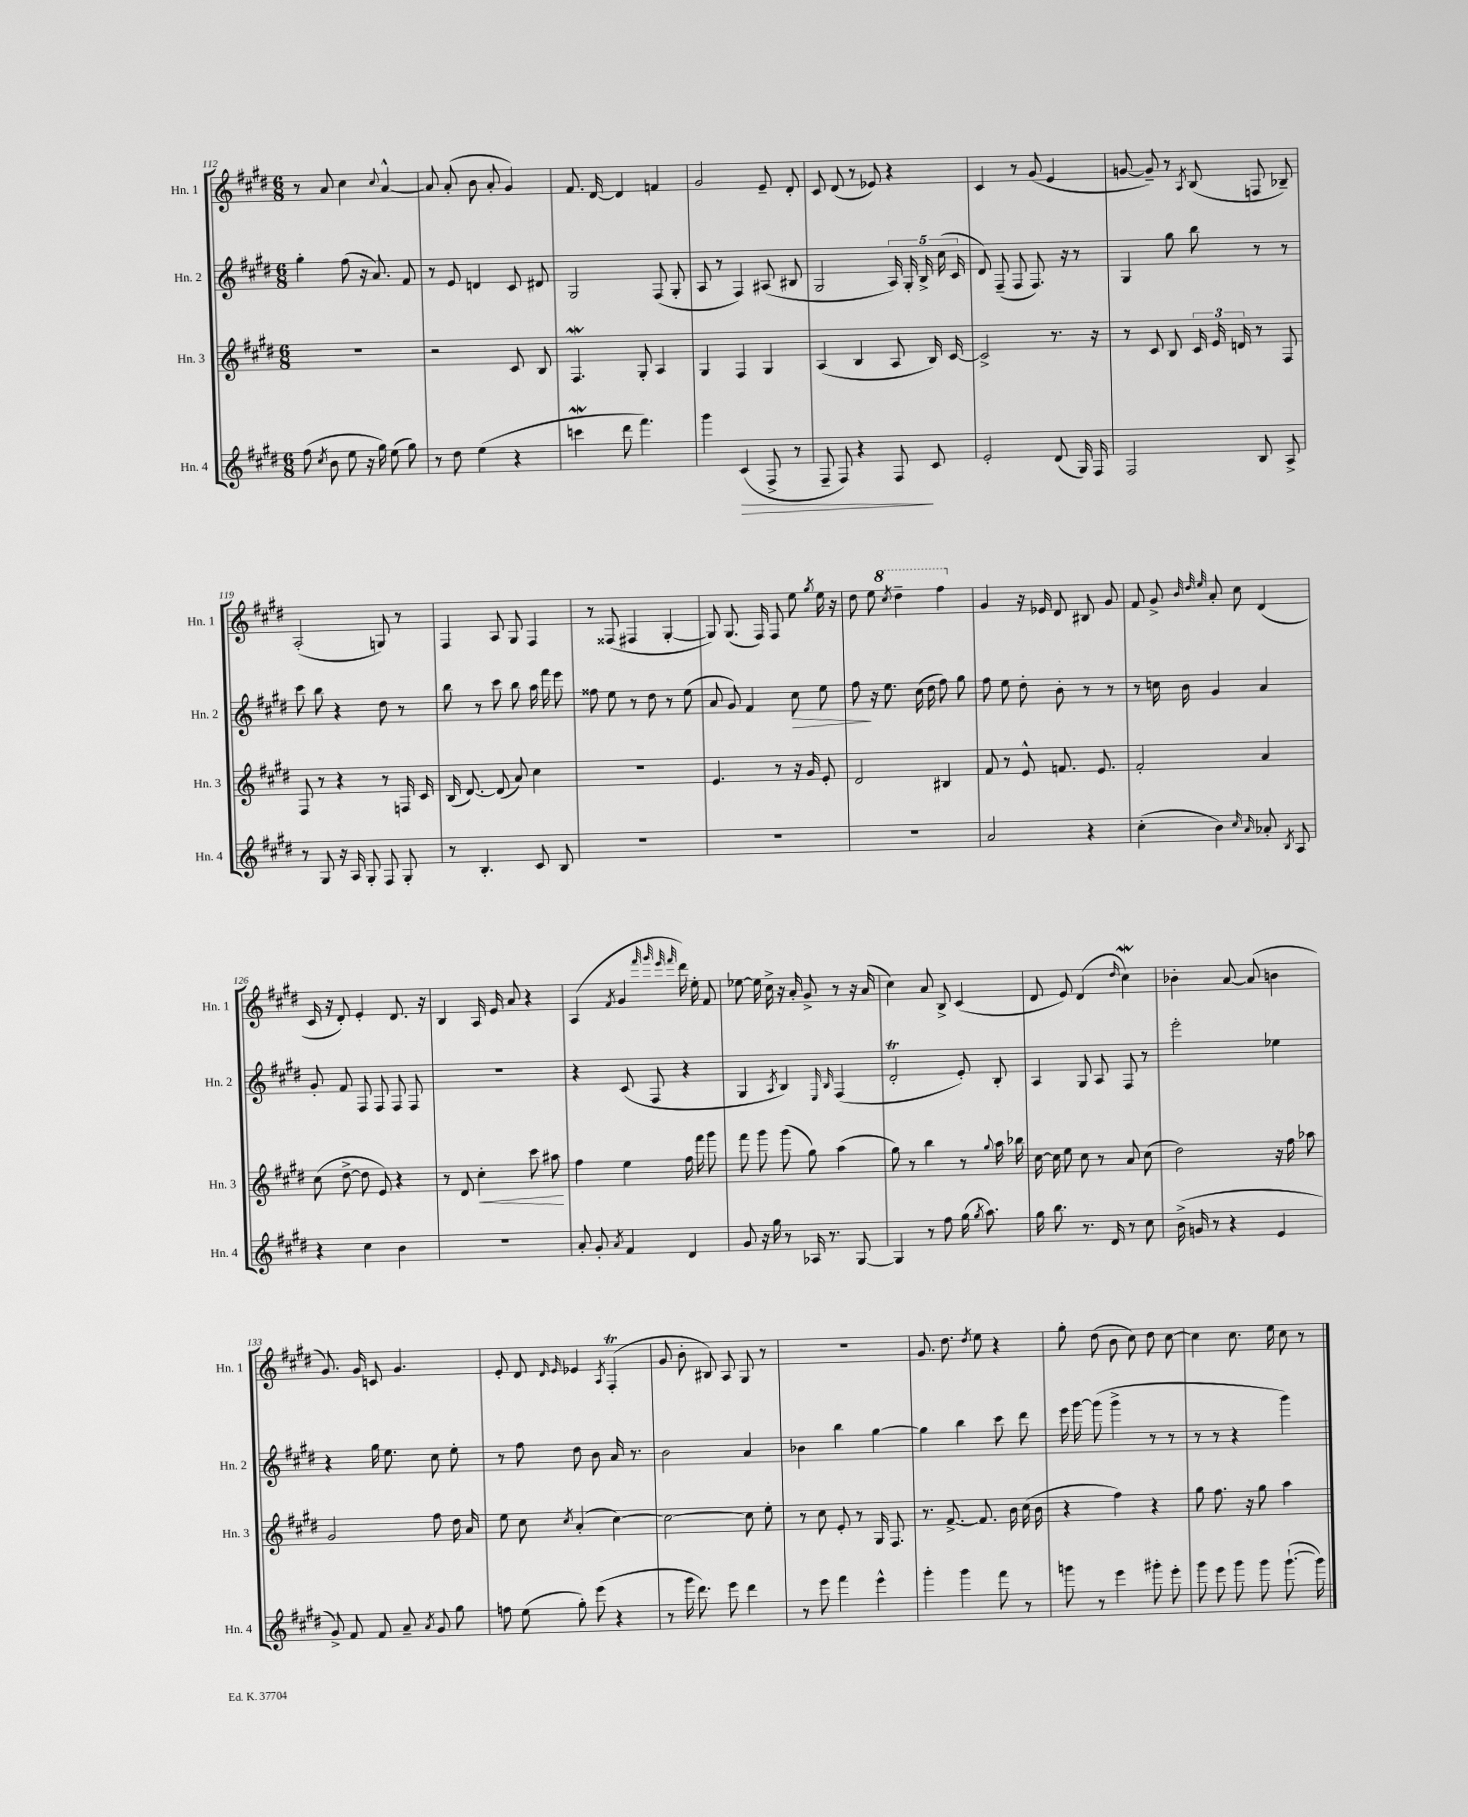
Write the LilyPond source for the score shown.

<<
\new StaffGroup <<
\new Staff = "s0" \with { instrumentName = "Hn. 1" shortInstrumentName = "Hn. 1" } {
    \clef treble \key e \major \numericTimeSignature \time 6/8
    \autoBeamOff r8 a'8 cis''4 \appoggiatura { cis''8 } a'4~-^ |
    a'8 a'8-.( b'8 a'8-. gis'4) |
    fis'8. dis'16~ dis'4 f'4 |
    gis'2 e'8-- dis'8-. |
    cis'8 dis'8( r8 ees'8) r4 |
    cis'4 r8 gis'8( e'4 |
    g'8~ g'8--) r8 \acciaccatura { a8 } b8( f8 bes8--) |
    a2-.( g8) r8 |
    fis4 a8 gis8 fis4 |
    r8 fisis8( fis4 gis4~-. |
    gis8) gis8.( fis16) fis8 e''8 \acciaccatura { gis''8 } e''16 r16 |
    dis''8 e''8 \ottava #1 \acciaccatura { cis'''8 } dis'''4-- fis'''4 \ottava #0 |
    gis'4 r16 ees'16 dis'8 bis8 gis'8 |
    fis'8 gis'8-> \grace { b'32 dis''32 e''32 } a'8-. cis''8 dis'4( |
    cis'16 r16 dis'8-.) e'4-. dis'8. r16 |
    b4 a16 e'16 a'8 r4 |
    a4( \acciaccatura { fis'8 } gis'4 \grace { fis'''32 gis'''32 e'''32 fis'''32 } dis'''16) e''16-. fis'8 |
    ees''8~ ees''16 cis''16-> r16 a'16-. gis'8-> r8 r16 a'16( |
    cis''4) a'8 b8-> cis'4( |
    dis'8 e'8) dis'4( \grace { dis''16 } cis''4\mordent) |
    bes'4-. a'8~ a'8( b'4 |
    gis'8.) gis'16 c'8 gis'4. |
    e'8-. dis'8 \grace { dis'16 e'16 } ees'4 \acciaccatura { a8 } fis4-.\trill( |
    gis'8 b'8-. bis8) a8 gis8 r8 |
    R2. |
    gis'8. dis''8. \acciaccatura { dis''8 } e''8 r4 |
    gis''8-. dis''8( b'8 cis''8) dis''8 cis''8~ |
    cis''4 cis''8. e''16 cis''8 r8 \bar "|." |
}
\new Staff = "s1" \with { instrumentName = "Hn. 2" shortInstrumentName = "Hn. 2" } {
    \clef treble \key e \major \numericTimeSignature \time 6/8
    \autoBeamOff gis''4-. fis''8( r16 a'8.) fis'8 |
    r8 e'8 d'4 cis'8 dis'8 |
    gis2 fis8( gis8-. |
    a8 r8 fis4) ais8( bis8 |
    gis2 \tuplet 5/4 { a16) gis16-. b16-> cis''16( cis'16 } |
    dis'8) fis8--( fis8 fis8.) r16 r8 |
    gis4 gis''8 b''8 r8 r8 |
    cis'''8 b''8 r4 dis''8 r8 |
    b''8 r8 cis'''8 b''8 a''16 fis'''16 e'''8 |
    fisis''8 e''8 r8 dis''8 r8 e''8( |
    a'8 gis'8) fis'4 cis''8\> e''8 |
    fis''8\! r16 e''8. cis''16( dis''16 fis''8) gis''8 |
    fis''8 e''8 dis''8-. b'8-. r8 r8 |
    r8 c''16 b'16 gis'4 a'4 |
    gis'8-. fis'8 fis8 fis8 fis8 fis8 |
    R2. |
    r4 cis'8( fis8 r4 |
    gis4 \acciaccatura { a8 } b4) \grace { e16 b16 } fis4( |
    dis'2-.\trill e'8-.) b8-. |
    a4 gis8 a8 fis8 r8 |
    e'''2-. ees''4 |
    r4 gis''16 e''8. cis''8 e''8-. |
    r8 fis''8 dis''8 b'8 a'16 r8. |
    b'2 a'4 |
    bes'4 b''4 gis''4~ |
    gis''4 b''4 cis'''8 dis'''8 |
    e'''16 gis'''16~ gis'''8( gis'''4-> r8 r8 |
    r8 r8 r4 gis'''4) \bar "|." |
}
\new Staff = "s2" \with { instrumentName = "Hn. 3" shortInstrumentName = "Hn. 3" } {
    \clef treble \key e \major \numericTimeSignature \time 6/8
    \autoBeamOff R2. |
    r2 cis'8 b8 |
    fis4.\mordent gis8-. a4 |
    gis4 fis4 gis4 |
    a4( b4 a8 b16) cis'16~ |
    cis'2-> r8. r16 |
    r8 cis'8 b8 \tuplet 3/2 { cis'16 e'16 d'16 } r8 fis8 |
    fis8 r8 r4 r8 f16 cis'16 |
    b16( dis'8.~) dis'8( a'8) cis''4 |
    R2. |
    e'4. r8 r16 gis'16 e'8-. |
    dis'2 bis4 |
    fis'8 r8 e'8-^ f'8. e'8. |
    fis'2-. a'4 |
    cis''8( dis''8~-> dis''8 e'8) r4 |
    r8 dis'8 cis''4-.\< cis'''8 ais''8\! |
    fis''4 e''4 fis''16 fis'''16 gis'''8 |
    fis'''8 gis'''8 gis'''8( gis''8) a''4( |
    gis''8) r8 b''4 r8 \appoggiatura { gis''8 } a''16 bes''16 |
    cis''16~ cis''16 e''8 cis''8 r8 a'8 cis''8( |
    dis''2) r16 fis''16 aes''8 |
    gis'2 fis''8 dis''16 a'16 |
    e''8 cis''8 \acciaccatura { cis''8 } a'4-.( cis''4~) |
    cis''2~ cis''8 e''8-. |
    r8 cis''8 e'8-. r8 gis16 fis8. |
    r8. fis'8.~-> fis'8. b'16 cis''16( b'16 |
    r4 fis''4) r4 |
    gis''8 fis''8. r16 gis''8 a''4 \bar "|." |
}
\new Staff = "s3" \with { instrumentName = "Hn. 4" shortInstrumentName = "Hn. 4" } {
    \clef treble \key e \major \numericTimeSignature \time 6/8
    \autoBeamOff fis''8( \acciaccatura { cis''8 } b'8 e''8 r16 gis''16) e''8( gis''8) |
    r8 dis''8 e''4( r4 |
    c'''4\mordent dis'''8 fis'''4.) |
    gis'''4 cis'4\>( fis8-> r8 |
    fis8-- fis8) r4 fis8\! cis'8 |
    e'2-. dis'8( gis16) fis16 |
    fis2 b8 a8-> |
    r8 gis8 r16 a16 gis8-. fis8 gis8-. |
    r8 b4.-. cis'8 b8 |
    R2. |
    R2. |
    R2. |
    a'2 r4 |
    cis''4-.( b'4) \grace { cis''16 a'16 } aes'8-. \acciaccatura { b8 } a8 |
    r4 cis''4 b'4 |
    R2. |
    a'8-. gis'8-. \acciaccatura { a'8 } fis'4 dis'4 |
    gis'8 r16 gis''16 r8 aes16 r8. gis8~ |
    gis4 r8 fis''8 gis''16( \acciaccatura { gis''8 } a''8.) |
    gis''16 b''8. r8. dis'16 r8 cis''8 |
    b'16->( g'16 r8 r4 e'4 |
    gis'8->) fis'8 fis'8 a'8-- \acciaccatura { a'8 } gis'8 gis''8 |
    f''8 e''8( gis''8-.) e'''8( r4 |
    r8 gis'''16 dis'''8.) e'''8 dis'''4 |
    r8 e'''8 fis'''4 e'''4-^ |
    gis'''4-. gis'''4 fis'''8 r8 |
    g'''8 r8 e'''4 gis'''8-. e'''8-. |
    gis'''8 e'''8 gis'''8 gis'''8 gis'''8.~-!( gis'''16) \bar "|." |
}
>>
>>
\layout { \context { \Score currentBarNumber = #112 } }
